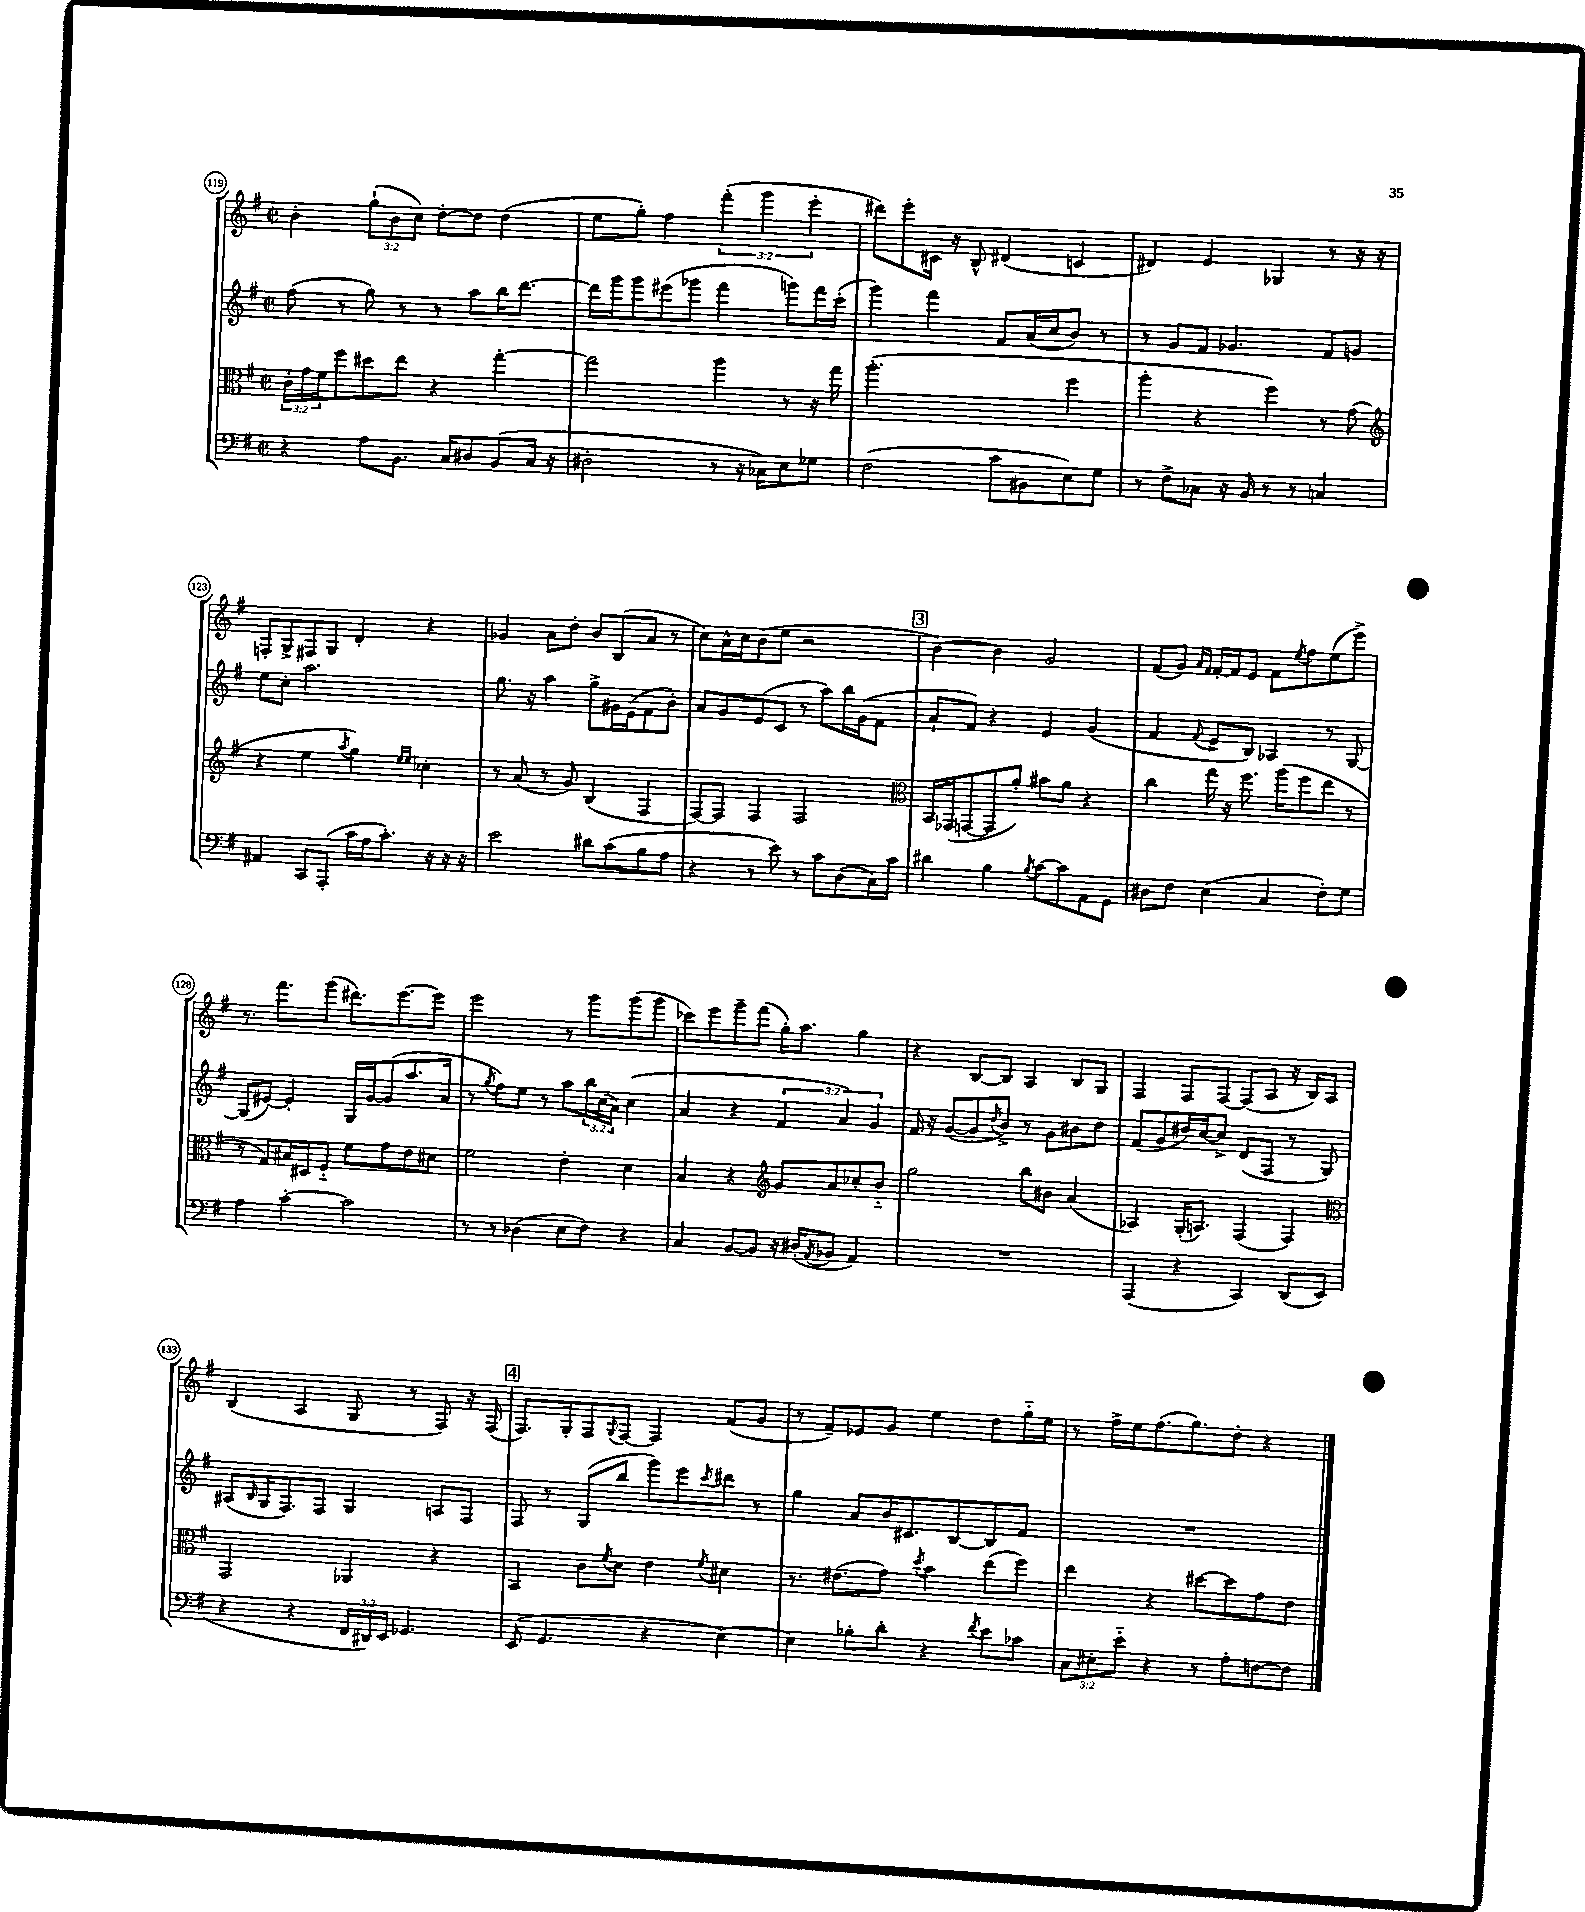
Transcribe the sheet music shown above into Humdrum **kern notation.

**kern	**kern	**kern	**kern
*part4	*part3	*part2	*part1
*staff4	*staff3	*staff2	*staff1
*clefF4	*clefC3	*clefG2	*clefG2
*k[f#]	*k[f#]	*k[f#]	*k[f#]
*M2/2	*M2/2	*M2/2	*M2/2
*met(c|)	*met(c|)	*met(c|)	*met(c|)
=119	=119	=119	=119
4r	24c'\LL	(8ff#\	4b'\
.	24g\	.	.
.	24f#\J	.	.
.	8ff#\	8r	.
8A\L	8dd#X\	8gg\)	(12gg`\L
.	.	.	12b\
8.BB\J	8ee\J	8r	.
.	.	.	12cc\J)
.	4r	8r	[8dd'\L
16C/KL	.	.	.
8D#X/	.	8aa\L	8dd\J]
(8BB/	[4gg'\	16bb\K	(4dd\
.	.	[8.ddd\J	.
16C/Jk	.	.	.
16r	.	.	.
=120	=120	=120	=120
2D#X'\	2gg\]	16ddd\LL]	8ee\L
.	.	16ggg\J	.
.	.	8ggg\	8gg'\J)
.	.	(8eee#X\	4ff#\
.	.	8ggg-X\J	.
8r	4aa\	4fff#\	(6fff#'\
16r	.	.	.
.	.	.	6ggg\
16C-X\KL)	.	.	.
8E\	8r	8gggn\L)	.
.	.	.	6eee'\
8G-X\J	16r	16fff#\L	.
.	16gg\	(16ccc'\JJ	.
=121	=121	=121	=121
(2F#\	(2.aa'\	4ggg\)	8ddd#X\L)
.	.	.	8eee'\
.	.	4fff#\	16c#X\Jk
.	.	.	16r
.	.	.	8B^^/
8c\L	.	8f#/L	(4d#X/
8BB#X\	.	(16a/L	.
.	.	16cc/J	.
8E\)	4ff#\	8b/J)	4cn/
8G\J	.	8r	.
=122	=122	=122	=122
8r	4aa'\	8r	4d#X/)
8F#^\L	.	8g/L	.
8C-X\J	4r	8f#/J	4e/
16r	.	4.g-X/	.
16BB/	.	.	.
8r	4ff#\)	.	4G-X/
8r	.	.	.
4Cn/	8r	8f#/L	8r
.	(8g\	8gn/J	16r
.	.	.	16r
!!LO:LB:g=z
=123	=123	=123	=123
*	*clefG2	*	*
4AA#X/	4r	8ee\L	8Fn'/L
.	.	8cc'\J	8G^/
8CC/L	4ee\	2.aa\	8F#X/
(8AAA'/J	.	.	8G/J
.	8qaa/	.	.
16c\LL	4gg\)	.	4d'/
16A\J	.	.	.
8.c'\J)	.	.	.
.	16qqee/LL	.	.
.	16qqee/JJ	.	.
.	4cc-X'\	.	4r
16r	.	.	.
16r	.	.	.
16r	.	.	.
=124	=124	=124	=124
2e\	8r	8.gg\	4g-X/
.	(8a/	.	.
.	.	16r	.
.	8r	4aa\	8a\L
.	8g/)	.	8dd'\J
8d#X\L	(4B/	8gg^\L	8b/L
(8c\	.	16g#X\L	(8B/
.	.	(16e\J	.
8B\	4F#/	8f#\	8a/J
8A\J	.	8b'\J)	8r
=125	=125	=125	=125
4r	[8F#/L)	8a/L	8cc\L)
.	8F#/J]	8g/	16a^^\L
.	.	.	16cc\J
8r	4F#/	(8e/	(8b\
8e\)	.	8c/J	8ee\J
8r	2F#/	8r	2r
8c\L	.	8aa\L)	.
(8D\	.	16bb\L	.
.	.	(16g\J	.
16C\L)	.	8f#\J	.
16c\JJ	.	.	.
!!LO:REH:place=s1:t=3
=126	=126	=126	=126
*	*clefC3	*	*
4d#X\	16BB/LL	8a`/L	[4b\)
.	(16GG-X/J	.	.
.	[8GGn/	8f#/J)	.
4B\	8GG/]	4r	4b\]
.	8a'/J)	.	.
8qB/	.	.	.
[8c\L	8b#X\L	4e/	2g/
8c\]	8a\J	.	.
8AA\	4r	(4g/	.
8GG\J	.	.	.
=127	=127	=127	=127
8D#X\L	4cc\	4f#/	(8f#/L
8F#\J	.	.	8g/J)
.	.	.	16qqa/LL
.	.	8qqf#/	16qqf#/JJ
(4E\	16gg\	8e^/L	[16f#'/LL
.	16r	.	16f#/J]
.	8.ff#\	8B/J)	8e/J
4C/	.	4A-X/	8f#\L
.	(16aa\KL	.	.
.	.	.	8qee/
.	8ff#\	.	8ff#\
8F#'\L)	8ee\J	8r	(8ee\
8G\J	8r	[8G/	8eee^\J)
!!LO:LB:g=z
=128	=128	=128	=128
4A\	8r	(8G/L]	8.r
.	8G/L)	[8e#X/J)	.
.	.	.	8.fff#\L
[4c'\	16B#X/L	4e#'/]	.
.	16D#X/J	.	.
.	8F#/J	.	(8ggg\J
2c\]	8f#\L	16G/LL	8.ddd#X\L)
.	.	[16g/J	.
.	8g\	(8g/]	.
.	.	.	[8.eee\
.	8e\	8.aa/	.
.	8d#X\J	.	8eee\J]
.	.	16a/Jk	.
=129	=129	=129	=129
8r	2f#\	8r	2eee\
.	.	8qgg/	.
8r	.	8ff#\L)	.
(4D-X\	.	8ee\J	.
.	.	8r	.
8E\L	4e'\	8aa\L	8r
8F#\J)	.	24bb\L	8ggg\L
.	.	(24cc\	.
.	.	24a\JJ)	.
4r	4d\	(4cc\	(8ggg\
.	.	.	8ggg\J
=130	=130	=130	=130
4C/	4B/	4a/	8ccc-X\L)
.	.	.	8eee\
[8BB/L	4r	4r	8ggg~\
8BB/J]	.	.	(8fff#\J
*	*clefG2	*	*
16r	8g/L	6f#/	16gg'\KL)
(16D#X'/KL	.	.	8.aa\J
8qAA/	.	.	.
8BB-X/J	8a/	.	.
.	.	6a/)	.
4AA/)	8cc-X'/	.	4gg\
.	.	6g/	.
.	8b/J	.	.
=131	=131	=131	=131
1r	2gg\	16f#/	4r
.	.	16r	.
.	.	([8g/L	.
.	.	8g/]	[8B/L
.	.	8qdd/	.
.	.	8b^/J)	8B/J]
.	8bb\L	8r	4A/
.	8b#X\J	8g\L	.
.	(4a/	8b#X\	8B/L
.	.	8dd\J	8G/J
=132	=132	=132	=132
(4AAA/	4A-X/)	(8f#/L	4F#/
.	.	8g/	.
4r	(16G'/KL	16dd#X/L)	8F#/L
.	8.An/J)	[16cc/J	.
.	.	8cc^/J]	[8F#/J
4CC/)	(4F#/	(8d/L	(8F#/L]
.	.	8F#/J	8A/J
(8DD/L	4F#/)	8r	16r
.	.	.	16B/KL)
8EE/J	.	8G/)	8A/J
!!LO:LB:g=z
=133	=133	=133	=133
*	*clefC3	*	*
4r	2GG/	(8A#X/L	(4B/
.	.	16qqB/	.
.	.	16G/K	.
.	.	8.F#/)	.
4r	.	.	4A/
.	.	8F#/J	.
24FF#/LL	4AA-X/	4G/	8G/
24DD#X/)	.	.	.
24EE/JJ	.	.	.
4.GG-X/	.	.	8r
.	4r	8An/L	8F#/)
.	.	8F#/J	16r
.	.	.	(16F#/
!!LO:REH:place=s1:t=4
=134	=134	=134	=134
(8EE/	4BB/	8F#/	8.F#/L)
4.GG/	.	8r	.
.	.	.	16G'/k
.	8c\L	(8G/L	8F#/
.	8qf#/	.	8qqG/
.	8d\J	8bb/J	[8F#/J
4r	4e\	8ggg\L)	4F#/]
.	.	8eee\	.
.	8qf#/	8qccc/	.
[4E\)	4d#X\	8ddd#X\J	(8f#/L
.	.	8r	8g/J
=135	=135	=135	=135
4E\]	8.r	4gg\	8r
.	.	.	8f#~/L)
.	(8.e#X\L	.	.
8B-X'\L	.	8a/L	8e-X/
8d'\J	8g\J)	16b/K	8g/J
.	.	8.c#X/	.
.	8qdd/	.	.
4r	4b\	.	4ee\
.	.	[8B/	.
8qf#/	.	.	.
8e\L	(8ee\L	8B/]	8dd\L
8c-X\J	8ff#\J)	8f#/J	16gg\L
.	.	.	16ee\JJ
=136	=136	=136	=136
12C\L	4ee\	1r	8r
12E#X'\	.	.	.
.	.	.	16ff#^\LL
12e\J	.	.	.
.	.	.	16ee\J
4r	4r	.	(8.ff#\
.	.	.	8.gg\)
8r	[8dd#X\L	.	.
8A'\L	8dd#\]	.	8dd'\J
[8Fn\	8g\	.	4r
8F\J]	8e\J	.	.
==	==	==	==
*-	*-	*-	*-
